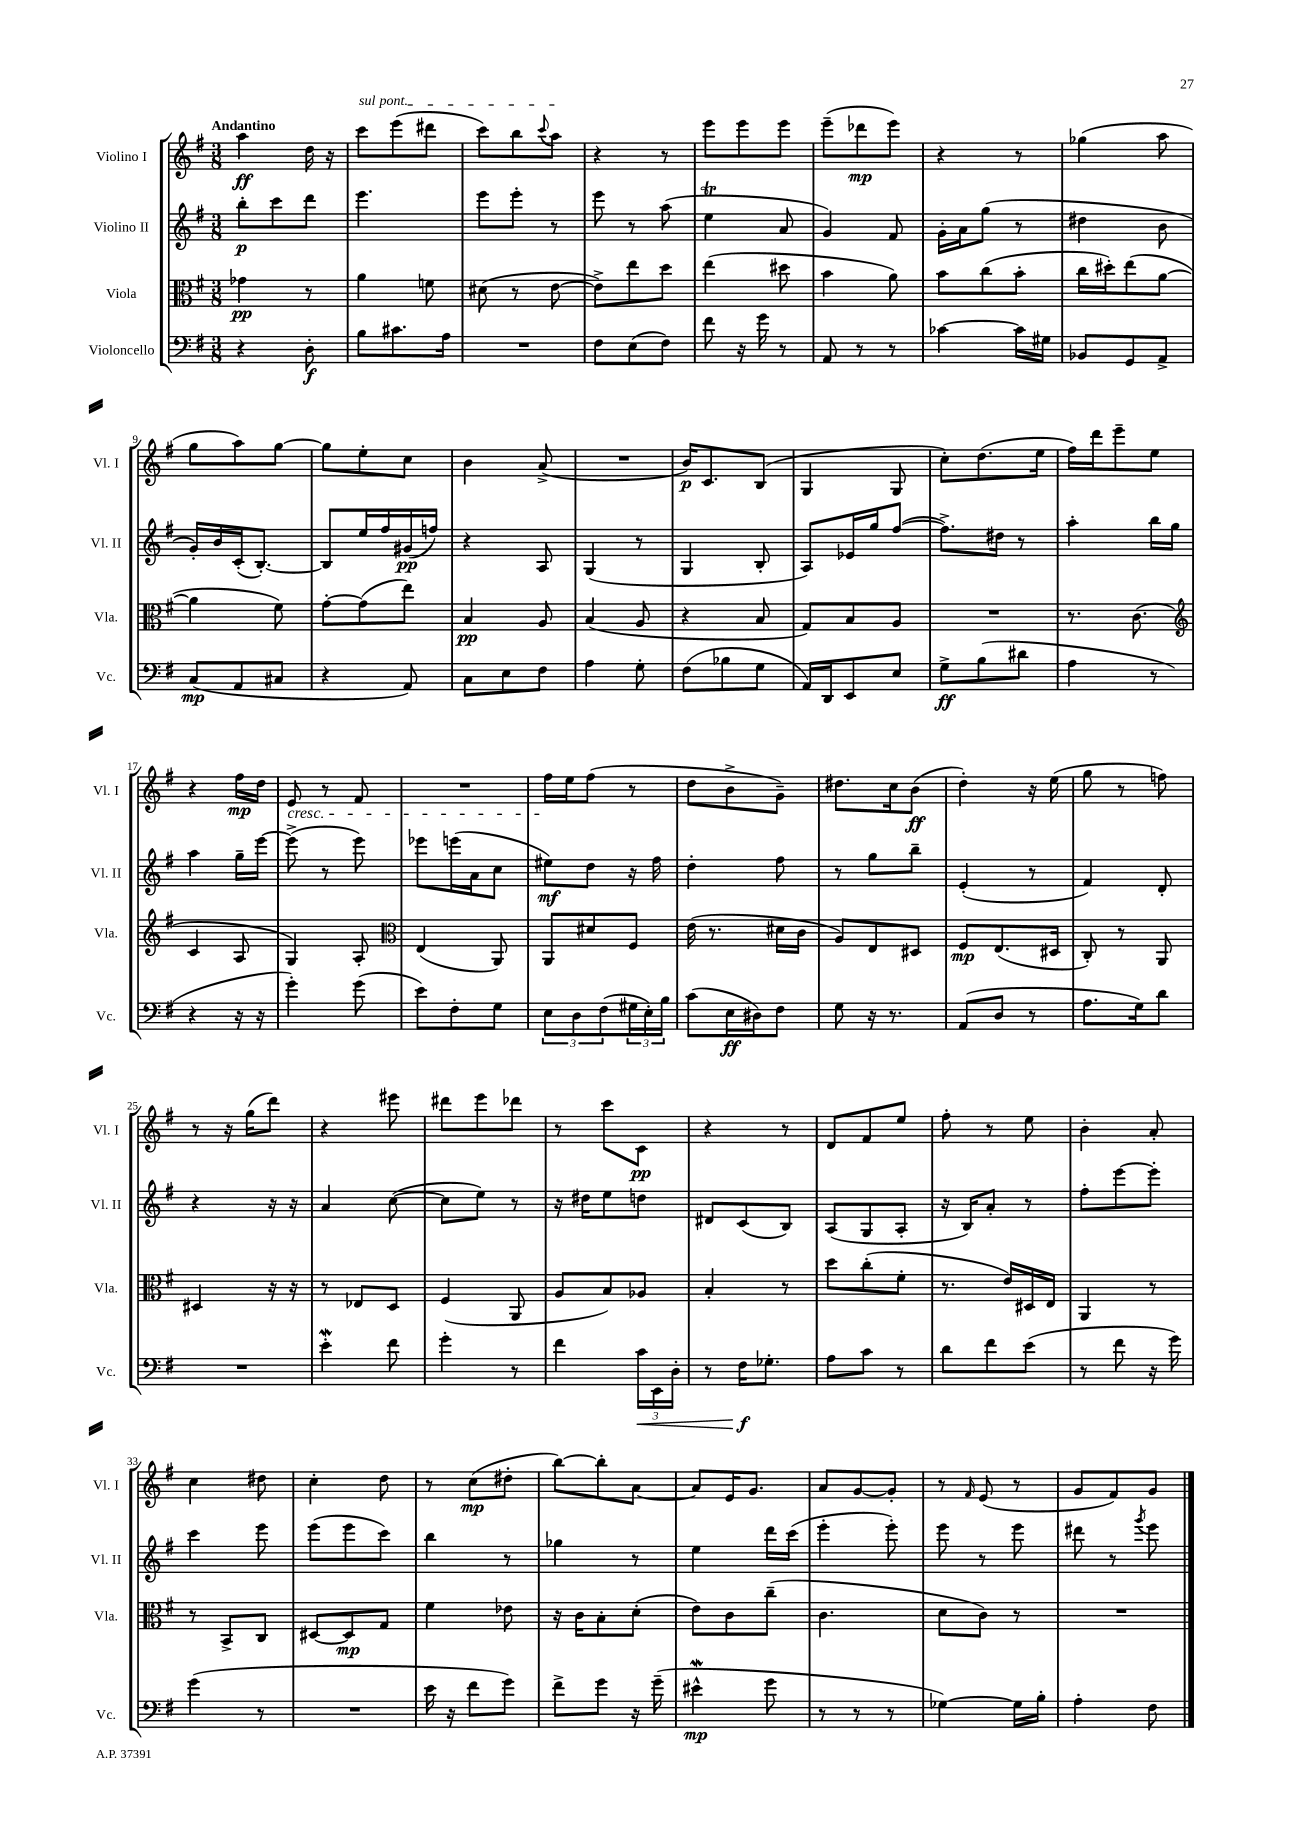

**kern	**kern	**kern	**kern
*staff4	*staff3	*staff2	*staff1
*clefF4	*clefC3	*clefG2	*clefG2
*k[f#]	*k[f#]	*k[f#]	*k[f#]
*M3/8	*M3/8	*M3/8	*M3/8
4r	4g-\	8bb'\L	4aa\
.	.	8ccc\	.
8D'\	8r	8ddd\J	16dd\
.	.	.	16r
=	=	=	=
8B\L	4a\	4.eee\	8ccc\L
8.c#\	.	.	(8eee\
.	8f\	.	8ddd#\J
16A\Jk	.	.	.
=	=	=	=
4.r	(8d#\	8eee\L	8ccc\L)
.	8r	8eee'\J	8bb\
.	.	.	8qqccc/
.	[8e\	8r	8aa\J
=	=	=	=
8F#\L	8e^\]L)	8eee\	4r
(8E\	8ee\	8r	.
8F#\J)	8dd\J	(8aa\	8r
=	=	=	=
8f#\	(4ee\	4ee\	8eee\L
16r	.	.	8eee\
16g\	.	.	.
8r	8dd#\	8a/	8eee\J
=	=	=	=
8AA/	4b\	4g/)	(8eee~\L
8r	.	.	8ddd-\
8r	8a\)	8f#/	8eee\J)
=	=	=	=
[4c-\	8b\L	16g'\LL	4r
.	.	16a\J	.
.	(8cc\	(8gg\J	.
16c-\]LL	8b'\J	8r	8r
16G#\JJ	.	.	.
=	=	=	=
8BB-/L	16cc\LL	4dd#\	(4gg-\
.	16dd#'\J)	.	.
8GG/	(8ee\	.	.
8AA^/J	[8a\J	8b\	8aa\
=	=	=	=
(8C/L	4a\]	16g'/LL)	8gg\L
.	.	16b/	.
8AA/	.	(16c'/J	8aa\)
.	.	[8.B'/J)	.
8C#/J	8f#\)	.	[8gg\J
=	=	=	=
4r	[8g'\L	8B/]L	8gg\]L
.	(8g\]	16ee/L	8ee'\
.	.	16ff#/	.
8AA/)	8ee\J)	(16g#/	8cc\J
.	.	16ff/JJ)	.
=	=	=	=
8C\L	4B/	4r	4b\
8E\	.	.	.
8F#\J	8A/	8A/	(8a^/
=	=	=	=
4A\	(4B/	(4G/	4.r
8G'\	8A/	8r	.
=	=	=	=
(8F#\L	4r	4G/	16b/LK)
.	.	.	8.c/
8B-\	.	.	.
8G\J	8B/	8B'/	(8B/J
=	=	=	=
16AA/LL)	8G/L)	8A/L)	4G/
16DD/J	.	.	.
8EE/	8B/	16e-/L	.
.	.	16gg/J	.
8E/J	8A/J	([8ff#/J	8G/
=	=	=	=
8G^\L	4.r	8.ff#^\]L)	8cc'\L)
(8B\	.	.	(8.dd\
.	.	16dd#\Jk	.
8d#\J	.	8r	.
.	.	.	16ee\Jk
=	=	=	=
4A\	8.r	4aa'\	16ff#\LL)
.	.	.	16ddd\J
.	.	.	8eee~\
.	(8.c\	.	.
8r	.	16bb\LL	8ee\J
.	.	16gg\JJ	.
=	=	=	=
*	*clefG2	*	*
4r	4c/	4aa\	4r
16r	8A/	16gg~\LL	16ff#\LL
16r	.	[16eee\JJ	16dd\JJ
=	=	=	=
4g'\)	4G/)	(8eee^\]	8e/
.	.	8r	8r
(8g\	8A'/	8eee\)	8f#/
=	=	=	=
*	*clefC3	*	*
8e\L)	(4E/	8eee-\L	4.r
8F#'\	.	(16eee\L	.
.	.	16a\J	.
8G\J	8AA/)	8cc\J	.
=	=	=	=
12E\L	8AA/L	8ee#\L)	16ff#\LL
.	.	.	16ee\J
12D\	.	.	.
.	8d#/	8dd\J	(8ff#\J
(12F#\	.	.	.
24G#\L	8F#/J	16r	8r
24E'\)	.	.	.
.	.	16ff#\	.
24B\JJ	.	.	.
=	=	=	=
(8c\L	(16e\	4dd'\	8dd\L
.	8.r	.	.
16E\L	.	.	8b^\
16D#\J)	.	.	.
8F#\J	16d#\LL	8ff#\	8g~\J)
.	16c\JJ	.	.
=	=	=	=
8G\	8A/L)	8r	8.dd#\L
16r	8E/	8gg\L	.
8.r	.	.	16cc\k
.	8D#/J	8bb~\J	(8b\J
=	=	=	=
(8AA/L	8F#/L	(4e'/	4dd'\)
8D/J	(8.E/	.	.
8r	.	8r	16r
.	16D#/Jk	.	(16ee\
=	=	=	=
8.A\L	8C'/)	4f#/)	8gg\
.	8r	.	8r
16G\k)	.	.	.
8d\J	8AA/	8d'/	8ff\)
=	=	=	=
4.r	4D#/	4r	8r
.	.	.	16r
.	.	.	(16gg\LK
.	16r	16r	8ddd\J)
.	16r	16r	.
=	=	=	=
4e'\	8r	4a/	4r
.	8E-/L	.	.
8f#\	8D/J	([8cc\	8eee#\
=	=	=	=
4g'\	(4F#/	8cc\]L	8ddd#\L
.	.	8ee\J)	8eee\
8r	8AA/	8r	8ddd-\J
=	=	=	=
4f#\	8A/L	16r	8r
.	.	16dd#\LK	.
.	8B/)	8ee\	8ccc\L
24c\LL	8A-/J	8dd\J	8c\J
24EE\	.	.	.
24D'\JJ	.	.	.
=	=	=	=
8r	4B'/	8d#/L	4r
16F#\LK	.	(8c/	.
8.G-'\J	.	.	.
.	8r	8B/J)	8r
=	=	=	=
8A\L	8dd\L	(8A/L	8d/L
8c\J	(8cc'\	8G/	8f#/
8r	8f#'\J	8A'/J	8ee/J
=	=	=	=
8d\L	8.r	16r	8ff#'\
.	.	16B/LK)	.
8f#\	.	8a'/J	8r
.	16e/LL)	.	.
(8e\J	16D#/	8r	8ee\
.	16E/JJ	.	.
=	=	=	=
8r	4AA/	8ff#'\L	4b'\
8f#\	.	[8eee\	.
16r	8r	8eee'\]J	8a'/
16g\)	.	.	.
=	=	=	=
(4g\	8r	4ccc\	4cc\
.	8BB^/L	.	.
8r	8C/J	8eee\	8dd#\
=	=	=	=
4.r	[8D#/L	(8eee\L	4cc'\
.	8D#/]	8eee\	.
.	8G/J	8ccc\J)	8dd\
=	=	=	=
16e\	4f#\	4bb\	8r
16r	.	.	.
8f#\L	.	.	(8cc\L
8g\J)	8e-\	8r	8dd#'\J
=	=	=	=
8f#^\L	16r	4gg-\	[8bb\L)
.	16c\LK	.	.
8g\J	8B'\	.	8bb'\]
16r	(8d'\J	8r	[8a\J
(16g~\	.	.	.
=	=	=	=
4e#^^\	8e\L)	4ee\	8a/]L
.	8c\	.	16e/K
.	.	.	8.g/J
8g\	(8cc~\J	16ddd\LL	.
.	.	(16ccc\JJ	.
=	=	=	=
8r	4.c\	4eee'\	8a/L
8r	.	.	[8g/
8r	.	8eee'\)	8g'/]J
=	=	=	=
[4G-\)	8d\L	8eee\	8r
.	.	.	16qqf#/
.	8c\J)	8r	(8e/
16G-\]LL	8r	8eee\	8r
16B'\JJ	.	.	.
=	=	=	=
4A'\	4.r	8ddd#\	8g/L
.	.	8r	8f#/)
.	.	8qggg/	.
8F#\	.	8eee\	8g/J
==	==	==	==
*-	*-	*-	*-
